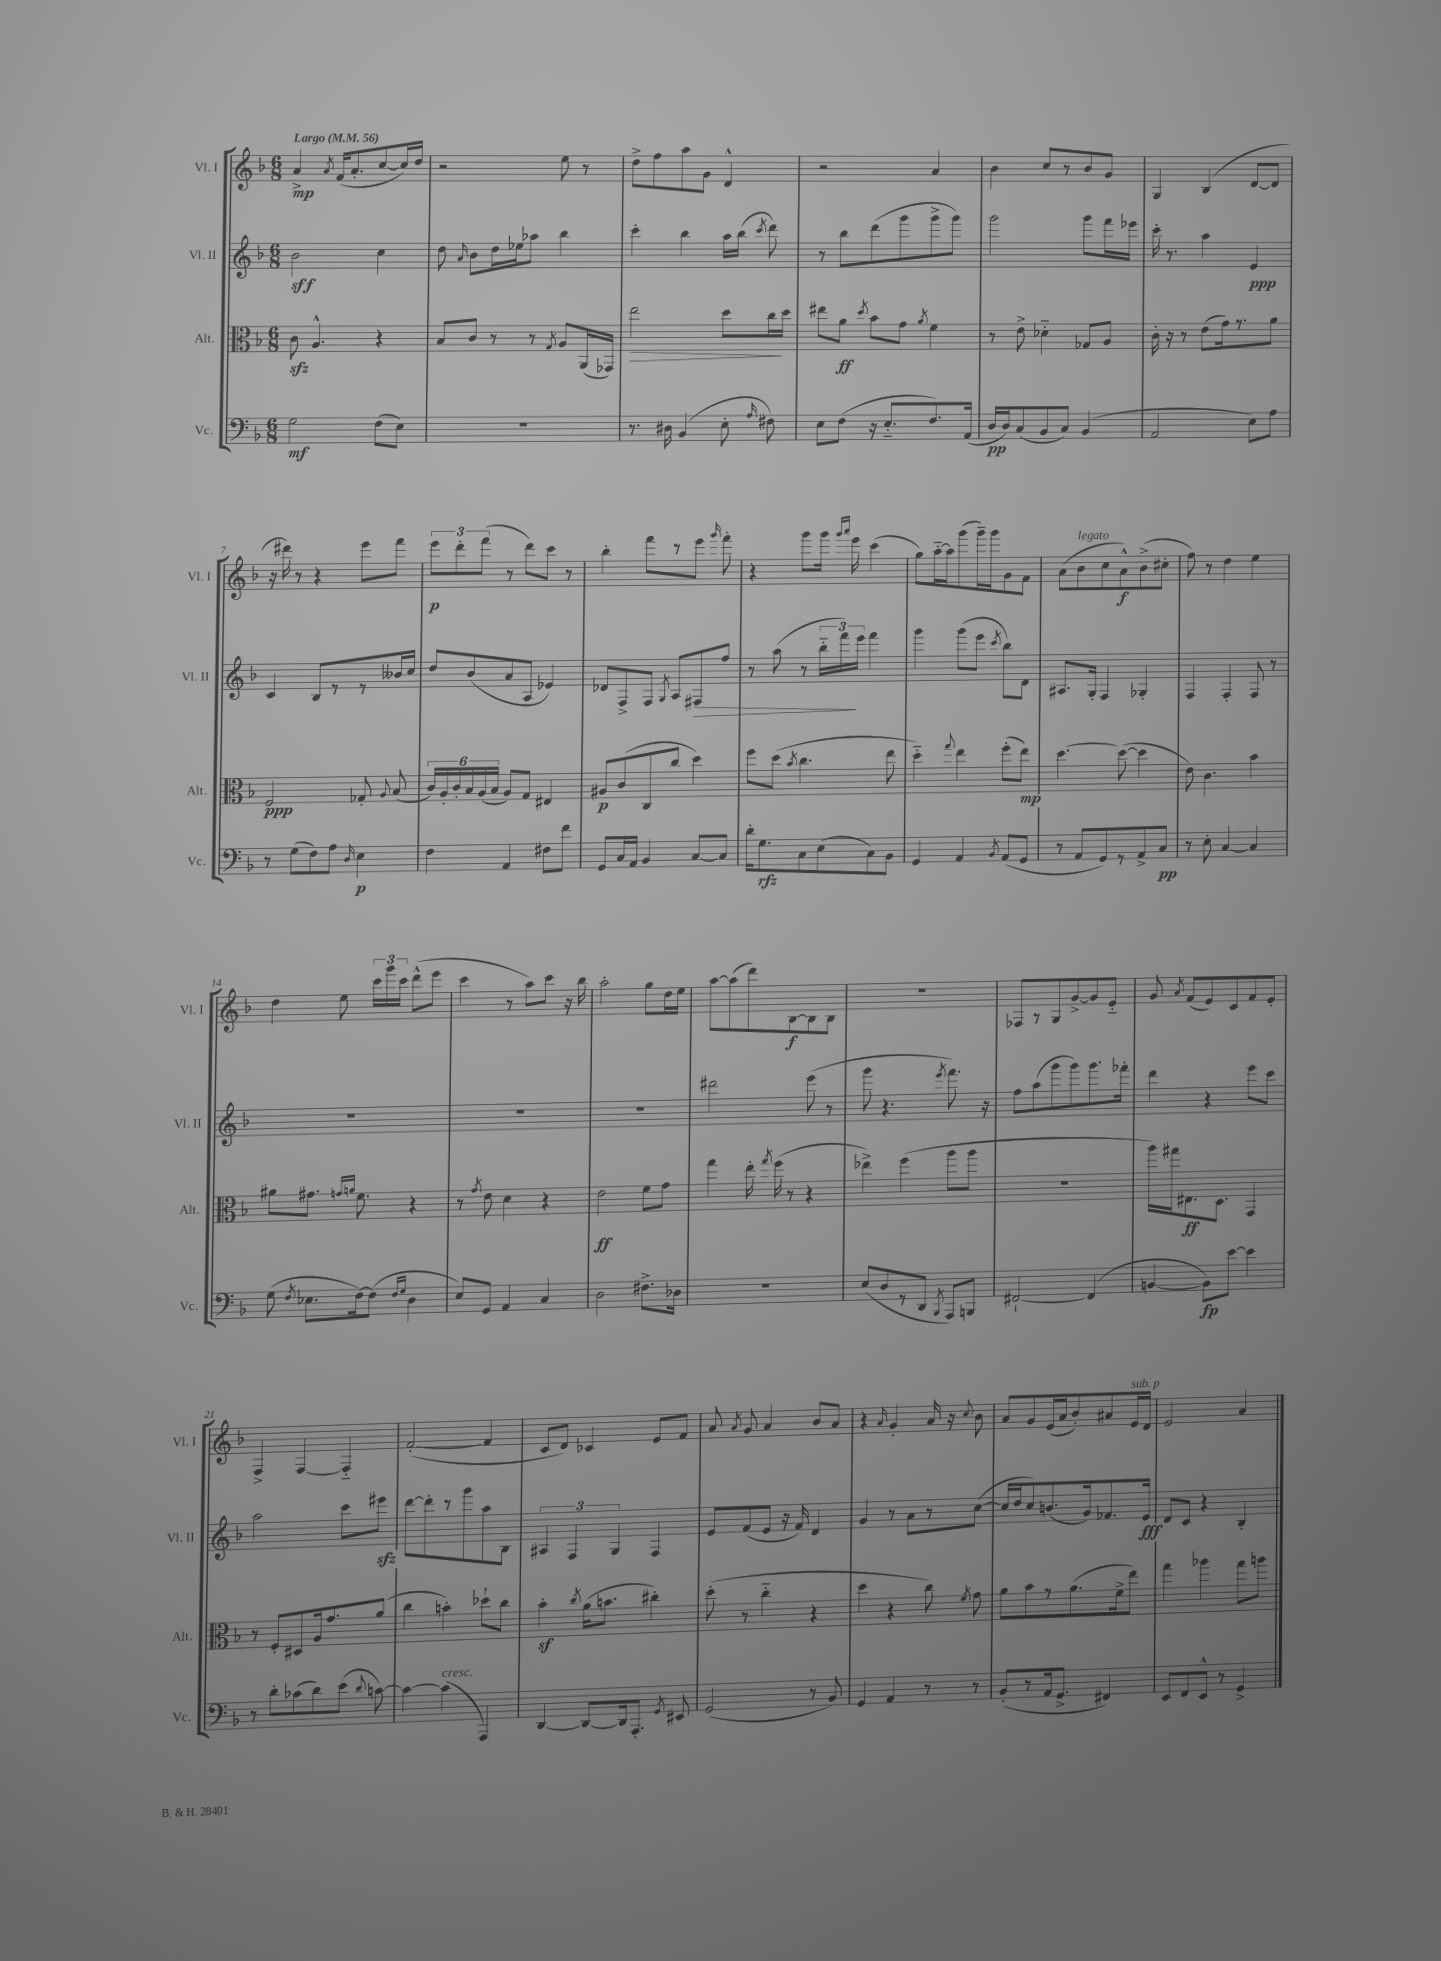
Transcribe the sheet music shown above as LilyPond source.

<<
\new StaffGroup <<
\new Staff = "s0" \with { instrumentName = "Vl. I" shortInstrumentName = "Vl. I" } {
    \clef treble \key f \major \numericTimeSignature \time 6/8 \tempo "Largo" 4 = 56
    \autoBeamOff a'4->\mp \acciaccatura { a'8 } f'16[( a'8.-. c''8~ c''16) d''16] |
    r2 e''8 r8 |
    d''8[-> f''8 a''8 g'8] d'4-^ |
    r2 a'4 |
    bes'4 c''8[ r8 bes'8 g'8] |
    g4 bes4( d'8[~ d'8] |
    r16 dis'''16) r8 r4 e'''8[ f'''8] |
    \tuplet 3/2 { e'''8[\p d'''8-. f'''8]( } r8 d'''8[) c'''8] r8 |
    bes''4-. f'''8[ r8 e'''8] \grace { g'''16 } f'''8-. |
    r4 g'''8[ g'''16] \grace { g'''16[ a'''16] } e'''16 c'''4( |
    g''8[) a''16~-_ a''16 g'''8( g'''16--) g'''16 g'8 f'8] |
    a'8[( bes'8^\markup { \italic "legato" } c''8 a'8-^\f) bes'8->( cis''8]-. |
    f''8) r8 d''4 e''4 |
    d''4 e''8 \tuplet 3/2 { c'''16[ g'''16 c'''16] } d'''8[-^( e'''8] |
    c'''4 r8 a''8[) c'''8] r16 bes''16 |
    a''2-. g''8[ d''16 e''16] |
    a''8[~ a''8( d'''8) bes8~\f bes8 bes8] |
    R2. |
    fes8[ r8 g8 g'8~-> g'8 e'8]-_ |
    g'8 \acciaccatura { a'8 } f'8[( e'8) c'8 f'8 e'8]-. |
    f4-> f4~ f4-_ |
    f'2~-.( f'4 |
    c'8[ d'8]) ces'4 e'8[ f'8] |
    a'8 \acciaccatura { a'8 } g'8 a'4 bes'8[ a'8] |
    r4 \grace { a'16 } g'4-. a'16 r16 \appoggiatura { c''8 } bes'8 |
    a'8[ g'8 e'16( a'16 bes'8-.) ais'8 e'16^\markup { \italic "sub. p" } d'16] |
    e'2 a'4 \bar "|." |
}
\new Staff = "s1" \with { instrumentName = "Vl. II" shortInstrumentName = "Vl. II" } {
    \clef treble \key f \major \numericTimeSignature \time 6/8
    \autoBeamOff bes'2\sff c''4 |
    d''8 \grace { a'16 } bes'8[ d''16 ees''16 aes''8] bes''4 |
    c'''4-. bes''4 a''16[ bes''16]( \acciaccatura { c'''8 } d'''8) |
    r8 bes''8[ d'''8( g'''8 g'''8-> g'''8]) |
    g'''2 g'''8[ f'''16 ees'''16] |
    c'''16-. r8. a''4 e'4\ppp |
    c'4 bes8[ r8 r8 beses'16 c''16] |
    d''8[ bes'8( a'8 a8] ees'4) |
    des'8[ f8-> f8] \acciaccatura { g8 } a8[ fis8\> f''8] |
    r8 a''8( r8 \tuplet 3/2 { bes''16[-_ f'''16\!) e'''16] } f'''4 |
    g'''4 g'''8[( e'''8] \acciaccatura { c'''8 } bes''8[) d'8] |
    ais8.[ g16]-. f4 ges4-. |
    f4 f4-. f8 r8 |
    R2. |
    R2. |
    R2. |
    dis'''2 e'''8( r8 |
    g'''8 r4. \acciaccatura { e'''8 } f'''8.) r16 |
    f''8[ a''8( g'''8 g'''8) g'''8. fes'''16]-. |
    d'''4 r4 e'''8[ c'''8] |
    a''2 c'''8[ eis'''8]\sfz |
    d'''8[~ d'''8-. r8 g'''8 a''8 bes8] |
    \tuplet 3/2 { ais4 f4 g4 } f4 |
    e'8[ f'8( e'8] r16 f'16) d'4 |
    g'4 r8 a'8[ r8 c''8]~( |
    c''16[ d''16 c''8) b'8.( g'16) fes'8. e'16]\fff |
    d'8[ c'8] r4 bes4-. \bar "|." |
}
\new Staff = "s2" \with { instrumentName = "Alt." shortInstrumentName = "Alt." } {
    \clef alto \key f \major \numericTimeSignature \time 6/8
    \autoBeamOff c'8\sfz a4.-^ r4 |
    bes8[ c'8] r8 r8 \acciaccatura { g8 } a8[ a,16( ges,16]) |
    e''2\> d''8[ c''16\! d''16] |
    eis''8[ a'8]\ff \acciaccatura { d''8 } bes'8[ g'8] \acciaccatura { a'8 } f'4 |
    r8 e'8-> des'4-_ ges8[ a8] |
    c'16-. r16 r8 e'8[( g'16) r8. a'8] |
    f2\ppp ges8-. \appoggiatura { a8 } bes8( |
    \tuplet 6/4 { c'16[) a16-. c'16-. bes16 a16( bes16] } a8[) g8] eis4 |
    ais8[\p c'8( c8 c''8] d''4) |
    f''8[ d''8]( \acciaccatura { bes'8 } c''4. e''8 |
    d''4-_) \appoggiatura { g''8 } e''4 f''8[-.( e''8]\mp) |
    d''4.~ d''8~( d''4 |
    e'8) c'4. bes'4 |
    ais'8[ gis'8.] \grace { g'16[ a'16] } f'8. r4 |
    r8 \acciaccatura { g'8 } e'8 d'4 r4 |
    e'2\ff f'8[ g'8] |
    g''4 e''16-. \acciaccatura { g''8 } f''16( r8 r4 |
    ees''4->) f''4( a''8[ a''8] |
    R2. |
    a''16[) gis''16 eis8.\ff d8.] g,4 |
    r8 f8[-. dis8 a16 g'8. a'8]( |
    c''4 b'4-.) des''8[-! c''8] |
    bes'4-.\sf \acciaccatura { c''8 } a'16[( b'8.] cis''4-.) |
    d''8-.( r8 c''4-_ r4 |
    d''4 r4 c''8) \acciaccatura { f'8 } g'8 |
    a'8[ bes'8 r8 a'8.( f'16-> e''8]) |
    g''4 aes''4 g''8[ a''8] \bar "|." |
}
\new Staff = "s3" \with { instrumentName = "Vc." shortInstrumentName = "Vc." } {
    \clef bass \key f \major \numericTimeSignature \time 6/8
    \autoBeamOff g2\mf f8[( e8]) |
    R2. |
    r8. dis16 bes,4( e8-. \grace { a16 } fis8) |
    e8[ f8]( r16 e8.[-_ f8.) a,16]( |
    d16[\pp d16) c8( bes,8 c8]) bes,4( |
    a,2 e8[) a8] |
    r8 g8[( f8) a8] \grace { d16 } e4\p |
    f4 a,4 fis8[ f'8] |
    g,8[ c16 a,16] bes,4 c8[~ c8] |
    d'16[-. g8.\rfz c8 e8( c8) bes,8] |
    g,4 a,4 \acciaccatura { bes,8 } a,8[( g,8] |
    r8 a,8[ g,8) r8 a,8-> c8]\pp |
    r8 e8-. c4~ c4 |
    g8( \acciaccatura { f8 } ees8.[ f16~) f8]( \grace { f16[ g16] } d4 |
    e8[) g,8] a,4 c4 |
    d2 fis8.[-> des16] |
    R2. |
    e8[( d8 r8 d,8] \acciaccatura { bes,,8 } a,,8[) b,,8] |
    fis,2~-! fis,4( |
    b,4~ b,8[\fp) e'8]~ e'4 |
    r8 d'8[-. ces'8( d'8) e'8]( \appoggiatura { d'8 } c'8~) |
    c'4~ c'4^\markup { \italic "cresc." }( a,,4) |
    d,4~ d,8[~ d,16 a,,8.]-. \acciaccatura { g,8 } eis,8 |
    g,2( r8 bes,8) |
    g,4 a,4 r8 r8 |
    bes,8[-.( r8 a,16 g,8.]-> fis,4) |
    e,8[ f,8 e,8]-^ r8 g,4-> \bar "|." |
}
>>
>>
